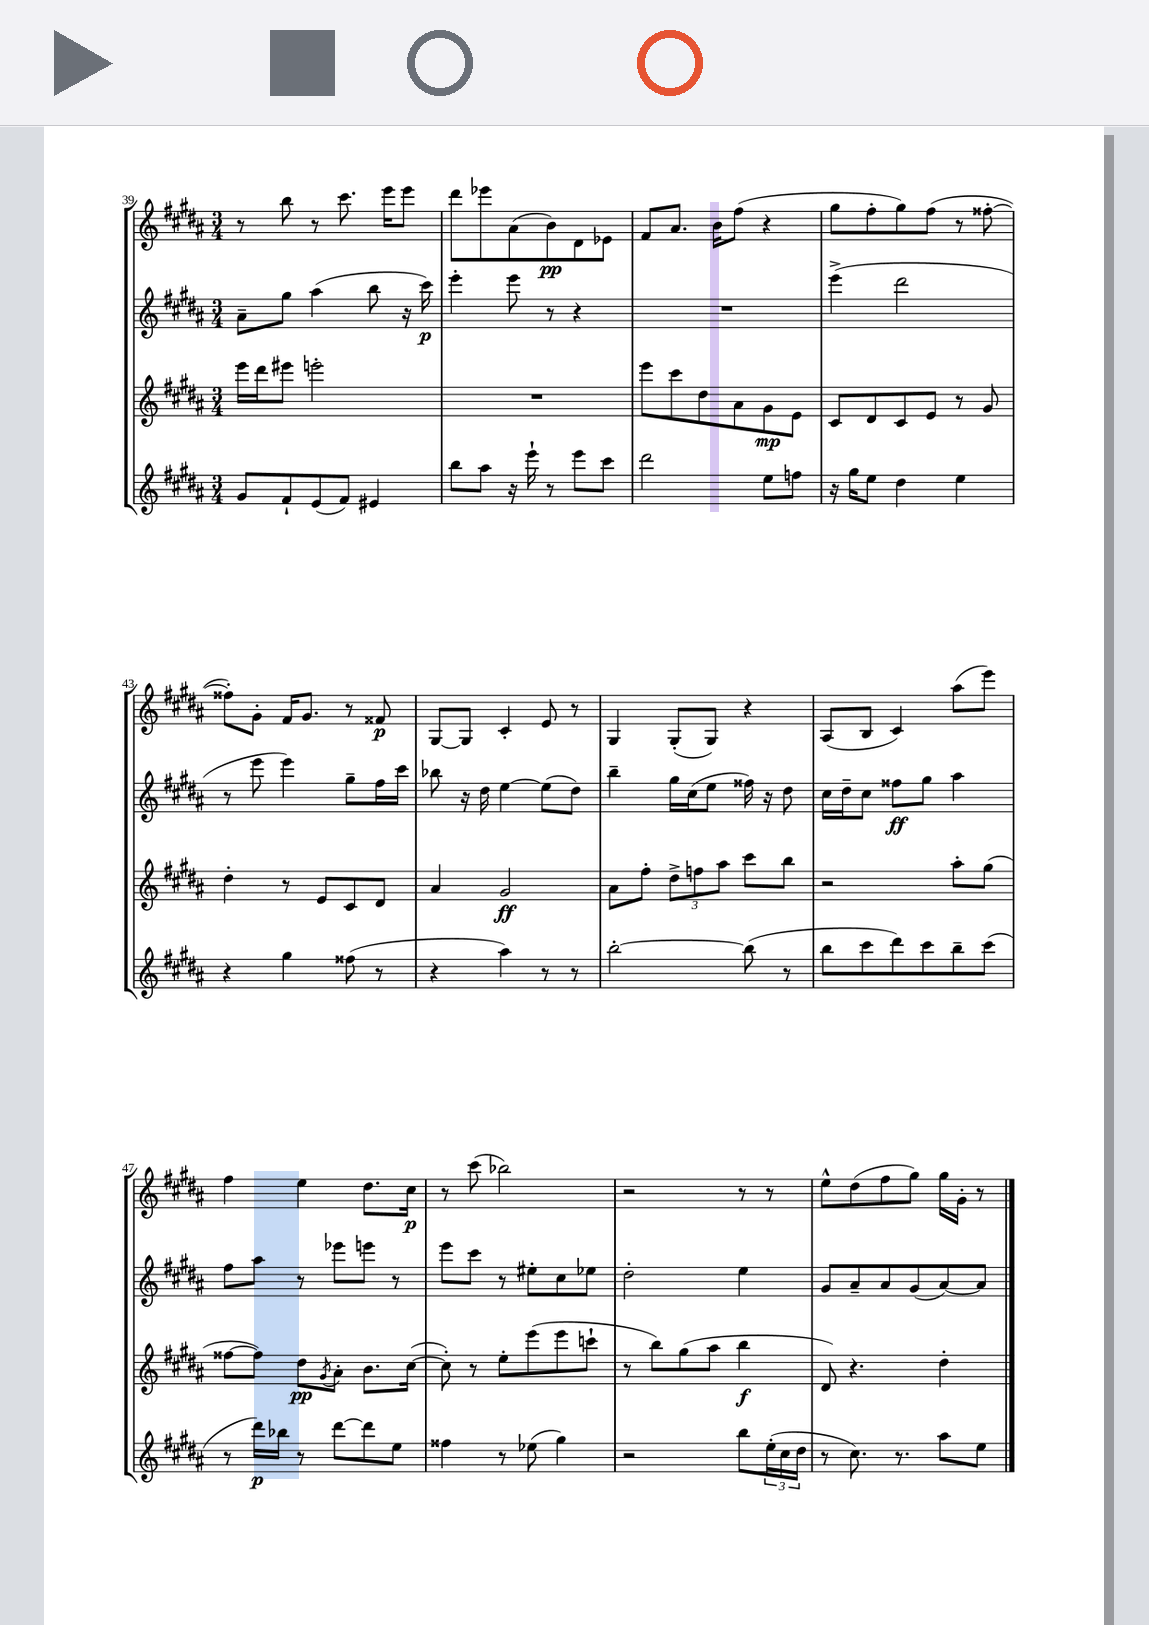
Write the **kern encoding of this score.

**kern	**kern	**kern	**kern
*staff4	*staff3	*staff2	*staff1
*clefG2	*clefG2	*clefG2	*clefG2
*k[f#c#g#d#a#]	*k[f#c#g#d#a#]	*k[f#c#g#d#a#]	*k[f#c#g#d#a#]
*M3/4	*M3/4	*M3/4	*M3/4
8g#	16eee	8a#~	8r
.	16ddd#	.	.
8f#`	8eee#	8gg#	8bb
(8e	2eee'	(4aa#	8r
8f#)	.	.	8.ccc#
4e#	.	8bb	.
.	.	.	16eee
.	.	16r	8eee
.	.	16ccc#)	.
=	=	=	=
8bb	2.r	4eee'	8ddd#
8aa#	.	.	8eee-
16r	.	8eee	(8a#
16eee`	.	.	.
8r	.	8r	8b)
8eee	.	4r	8d#
8ccc#	.	.	8e-
=	=	=	=
2ddd#	8eee	2.r	8f#
.	8ccc#	.	8.a#
.	8dd#	.	.
.	.	.	16b
.	8a#	.	(8ff#
8ee	8g#	.	4r
8ff	8e	.	.
=	=	=	=
16r	8c#	(4eee^	8gg#
16gg#	.	.	.
8ee	8d#	.	8ff#'
4dd#	8c#	2ddd#	8gg#)
.	8e	.	(8ff#
4ee	8r	.	8r
.	8g#	.	[8ff##'
=	=	=	=
4r	4dd#'	8r	8ff##'])
.	.	8eee	8g#'
4gg#	8r	4eee)	16f#
.	.	.	8.g#
.	8e	.	.
(8ff##	8c#	8gg#~	8r
8r	8d#	16ff#	8f##
.	.	16ccc#	.
=	=	=	=
4r	4a#	8bb-	[8G#
.	.	16r	8G#]
.	.	16dd#	.
4aa#)	2g#	[4ee	4c#'
8r	.	(8ee]	8e
8r	.	8dd#)	8r
=	=	=	=
[2bb'	8a#	4bb~	4G#
.	8ff#'	.	.
.	12dd#^	16gg#	(8G#'
.	.	(16cc#	.
.	12ff	.	.
.	.	8ee	8G#)
.	12aa#	.	.
(8bb]	8ccc#	16ff##)	4r
.	.	16r	.
8r	8bb	8dd#	.
=	=	=	=
8bb	2r	16cc#	(8A#
.	.	16dd#~	.
8ccc#	.	8cc#	8B
8ddd#)	.	8ff##	4c#)
8ccc#	.	8gg#	.
8bb~	8aa#'	4aa#	(8aa#
(8ccc#	(8gg#	.	8eee)
=	=	=	=
8r	[8ff##	8ff#	4ff#
16ddd#)	8ff##])	8aa#	.
16bb-	.	.	.
8r	8dd#	8r	4ee
.	8qg#	.	.
[8ddd#	8a#'	8eee-	.
8ddd#]	8.b	8eee	8.dd#
8ee	.	8r	.
.	([16cc#	.	16cc#
=	=	=	=
4ff##	8cc#'])	8eee	8r
.	8r	8ccc#	(8ccc#
8r	8ee'	8r	2bb-)
(8ee-	(8eee	8ee#'	.
4gg#)	8eee	8cc#	.
.	8ccc`	8ee-	.
=	=	=	=
2r	8r	2dd#'	2r
.	8bb)	.	.
.	(8gg#	.	.
.	8aa#	.	.
8bb	4bb	4ee	8r
(24ee'	.	.	8r
24cc#	.	.	.
24dd#	.	.	.
=	=	=	=
8r	8d#)	8g#	8ee^^
8.cc#)	4.r	8a#~	(8dd#
.	.	8a#	8ff#
8.r	.	.	.
.	.	(8g#	8gg#)
8aa#	4dd#'	[8a#)	16gg#
.	.	.	16g#'
8ee	.	8a#]	8r
==	==	==	==
*-	*-	*-	*-
